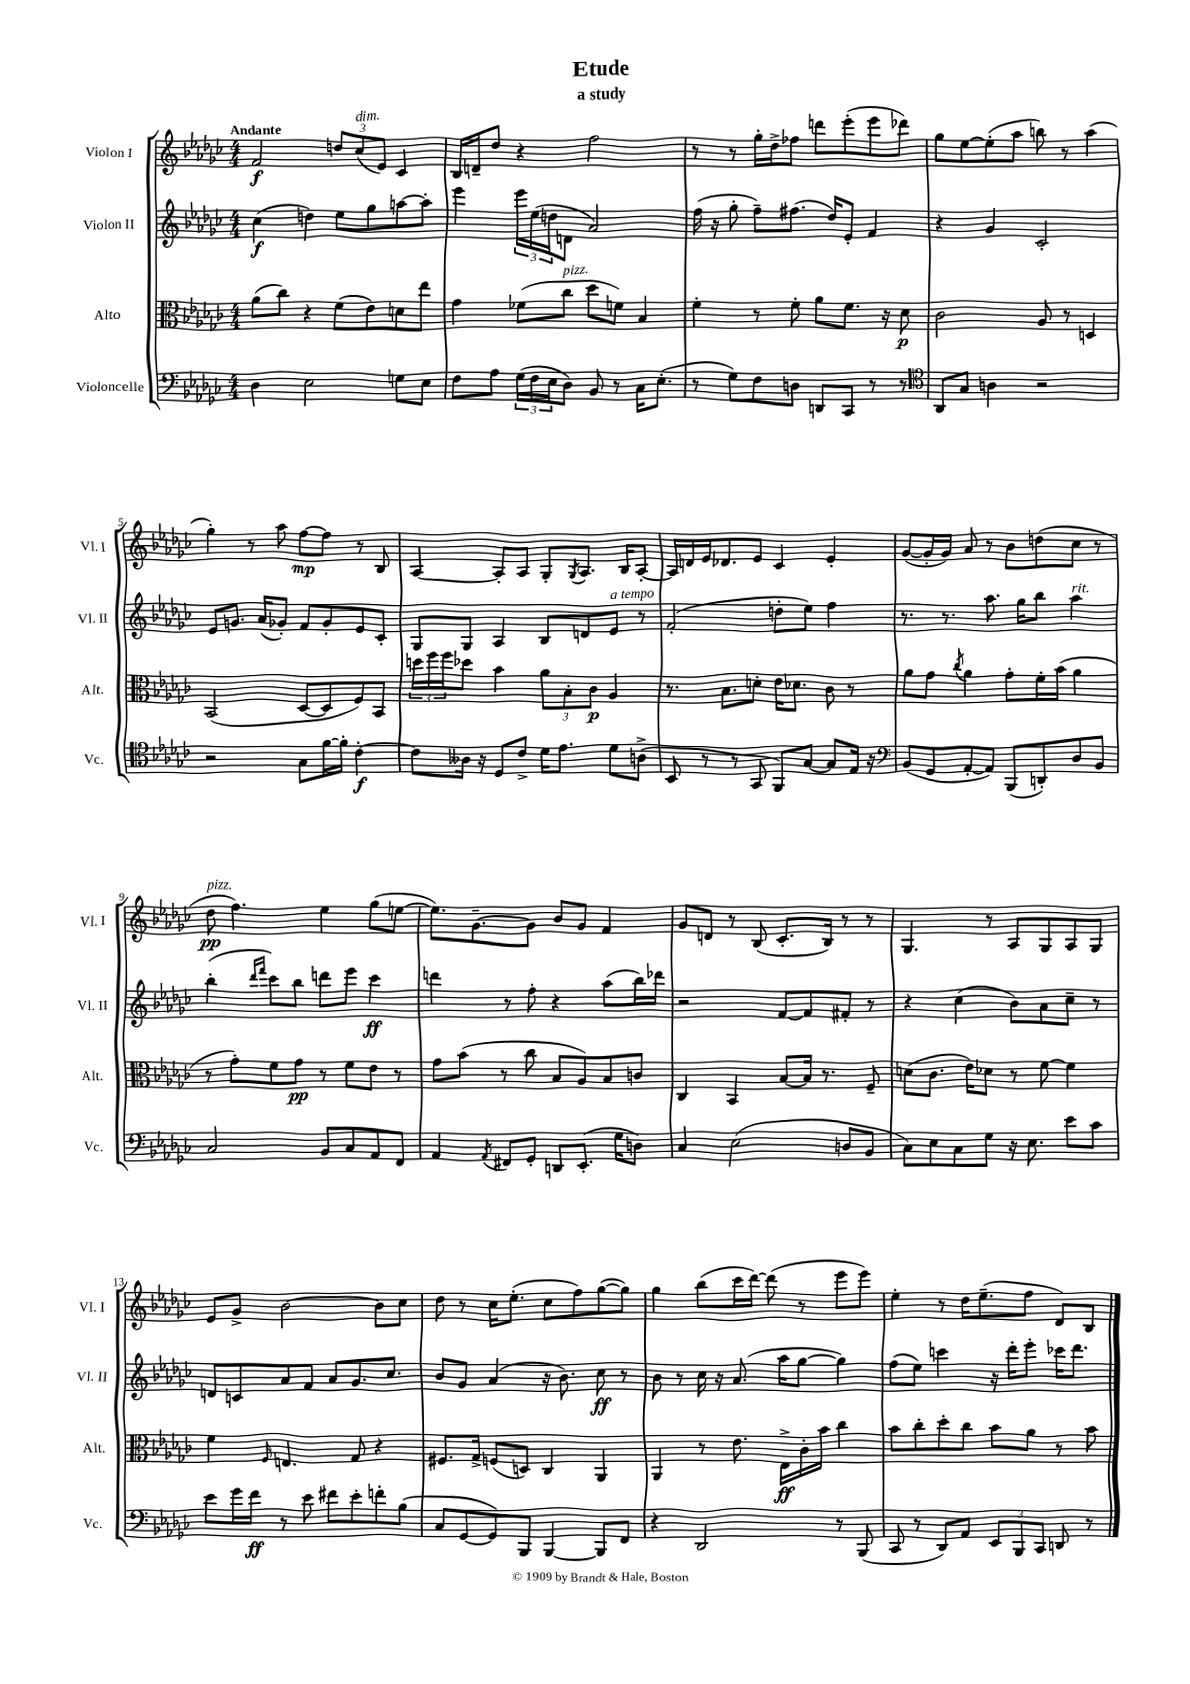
\header { title = "Etude" subtitle = "a study" }
<<
\new StaffGroup <<
\new Staff = "s0" \with { instrumentName = "Violon I" shortInstrumentName = "Vl. I" } {
    \clef treble \key ges \major \numericTimeSignature \time 4/4 \tempo "Andante"
    f'2\f \tuplet 3/2 { d''8 ces''8^\markup { \italic "dim." }( ees'8) } ces'4 |
    bes16 d'16-- des''8 r4 f''2 |
    r8 r8 ges''16-. des''16-> fes''8 d'''8 ees'''8-.( ees'''8 des'''8) |
    ges''8 ees''8~ ees''8-.( aes''8 b''8) r8 aes''4( |
    ges''4-.) r8 aes''8 f''8~\mp f''8 r8 bes8 |
    aes4~ aes8-. aes8 ges8-. \acciaccatura { ges8 } aes8. bes16 aes8~-. |
    aes16 d'16 ees'16 des'8. ees'8 ces'4 ees'4-. |
    ges'8~( ges'16-. ges'16) aes'8 r8 bes'8 d''8( ces''8 r8 |
    des''8\pp^\markup { \italic "pizz." } f''4.) ees''4 ges''8( e''8~ |
    e''8.) ges'8.~-- ges'8 bes'8 ges'8 f'4 |
    ges'8 d'8 r8 bes8( ces'8.-. bes16) r8 r8 |
    ges4. r8 aes8 ges8 aes8 ges8 |
    ees'8 ges'8-> bes'2~ bes'8 ces''8 |
    des''8 r8 ces''16 ees''8.-.( ces''8 f''8) ges''8~( ges''8) |
    ges''4 bes''8( ces'''16 des'''16~) des'''8( r8 ees'''8 ees'''8) |
    ees''4-. r8 des''16 ees''8.--( f''8 des'8) bes8 \bar "|." |
}
\new Staff = "s1" \with { instrumentName = "Violon II" shortInstrumentName = "Vl. II" } {
    \clef treble \key ges \major \numericTimeSignature \time 4/4
    ces''4\f( d''4) ees''8 ges''8 a''8~ a''8-. |
    ees'''4 \tuplet 3/2 { ees'''16 ees''16( d''16 } d'8 aes'2) |
    f''16( r16 ges''8-. f''8--) fis''8.( des''16) ees'8-. f'4 |
    r4 ges'4 ces'2-. |
    ees'8 g'8. aes'16( ges'8-.) f'8 ges'8-. ees'8 ces'8-. |
    ges8 ges8 aes4 bes8 d'8 ees'8^\markup { \italic "a tempo" } r8 |
    f'2-.( d''8-. ees''8) f''4 |
    r8. r8. aes''8. ges''16 bes''8 aes''4^\markup { \italic "rit." } |
    bes''4-.( \grace { des'''16 f'''16 } ces'''8) bes''8 d'''8 ees'''8 ces'''4\ff |
    d'''4 r8 f''8-. r4 aes''8( bes''16) des'''16 |
    r2 f'8~ f'8 fis'8-. r8 |
    r4 ces''4( bes'8) aes'8 ces''8-- r8 |
    d'8 c'8 aes'8 f'8 aes'8 ges'8. ces''8. |
    bes'8 ges'8 aes'4( r16 bes'8.) ces''8\ff r8 |
    bes'8 r8 ces''16 r16 aes'8.( aes''16 ges''8~ ges''4) |
    f''8( ees''8) c'''4 r16 des'''16-. ees'''8-. ces'''16 des'''8. \bar "|." |
}
\new Staff = "s2" \with { instrumentName = "Alto" shortInstrumentName = "Alt." } {
    \clef alto \key ges \major \numericTimeSignature \time 4/4
    aes'8( ces''8) r4 f'8( ees'8) d'8 ees''8 |
    ges'4 fes'8( ces''8^\markup { \italic "pizz." } des''8 f'8) bes4 |
    f'4-. r8 f'8-. aes'8 f'8. r16 des'8\p |
    ces'2 aes8 r8 d4 |
    bes,2( des8~ des8 f8) bes,8 |
    \tuplet 3/2 { d''16 f''16 f''16 } des''8 bes'4 \tuplet 3/2 { aes'8 bes8-. ces'8\p } aes4 |
    r8. bes8. d'8-. ees'16 des'8. ces'8 r8 |
    aes'8 ges'8 \acciaccatura { ces''8 } aes'4 ges'8-. f'16-. bes'16( aes'4 |
    r8 ges'8-.) f'8 ges'8\pp r8 f'8 ees'8 r8 |
    ges'8 bes'8( r8 ces''8 bes8 aes8) bes8 c'8 |
    ces4 bes,4 bes8~ bes16 r8. f8-- |
    d'8( ces'8. ees'16) des'8 r8 f'8~ f'4 |
    f'4 \grace { f16 } e4. ges8 r4 |
    fis8. ges16-> f8( d8) ces4 aes,4 |
    aes,4 r8 ees'8. ees16->\ff ces'16-. bes'16 ces''4 |
    bes'8 ces''8-. des''8-. ces''8 bes'8 aes'8 r8 bes'8 \bar "|." |
}
\new Staff = "s3" \with { instrumentName = "Violoncelle" shortInstrumentName = "Vc." } {
    \clef bass \key ges \major \numericTimeSignature \time 4/4
    des4 ees2 g8 ees8 |
    f8 aes8 \tuplet 3/2 { ges16( f16 ees16 } des8) bes,8 r8 ces16 ees8.-.( |
    r8 ges8) f8 d8 d,8 ces,8 r8 r8 |
    \clef tenor aes,8 ges8 a4 r2 |
    r2 ges8 f'16~ f'16-. ces'4~-.\f |
    ces'8 aeses16 r16 des8 ces'8-> des'16 ees'8. des'8 a8->( |
    bes,8 r8 r8 ges,8 f,8) ges8~ ges8 ees16 r16 |
    \clef bass bes,8( ges,8 aes,8~-. aes,8) bes,,8( d,8-.) des8 bes,8 |
    ces2 bes,8 ces8 aes,8 f,8 |
    aes,4 \acciaccatura { aes,8 } fis,8 ges,8-. d,8 ees,8.-.( ges16 d8) |
    ces4 ees2( d8 bes,8 |
    ces8) ees8 ces8 ges8 r16 ees8. ees'8 ces'8 |
    ees'8 ges'16 f'16\ff r8 ees'8 fis'8 ees'8-. f'8-. bes8( |
    ces8 ges,8~ ges,8) bes,,8 bes,,4~ bes,,8 f,8 |
    r4 des,2 r8 bes,,8( |
    ces,8 r8 des,8) aes,8 \tuplet 3/2 { ees,8 bes,,8 ces,8 } d,8 r8 \bar "|." |
}
>>
>>
